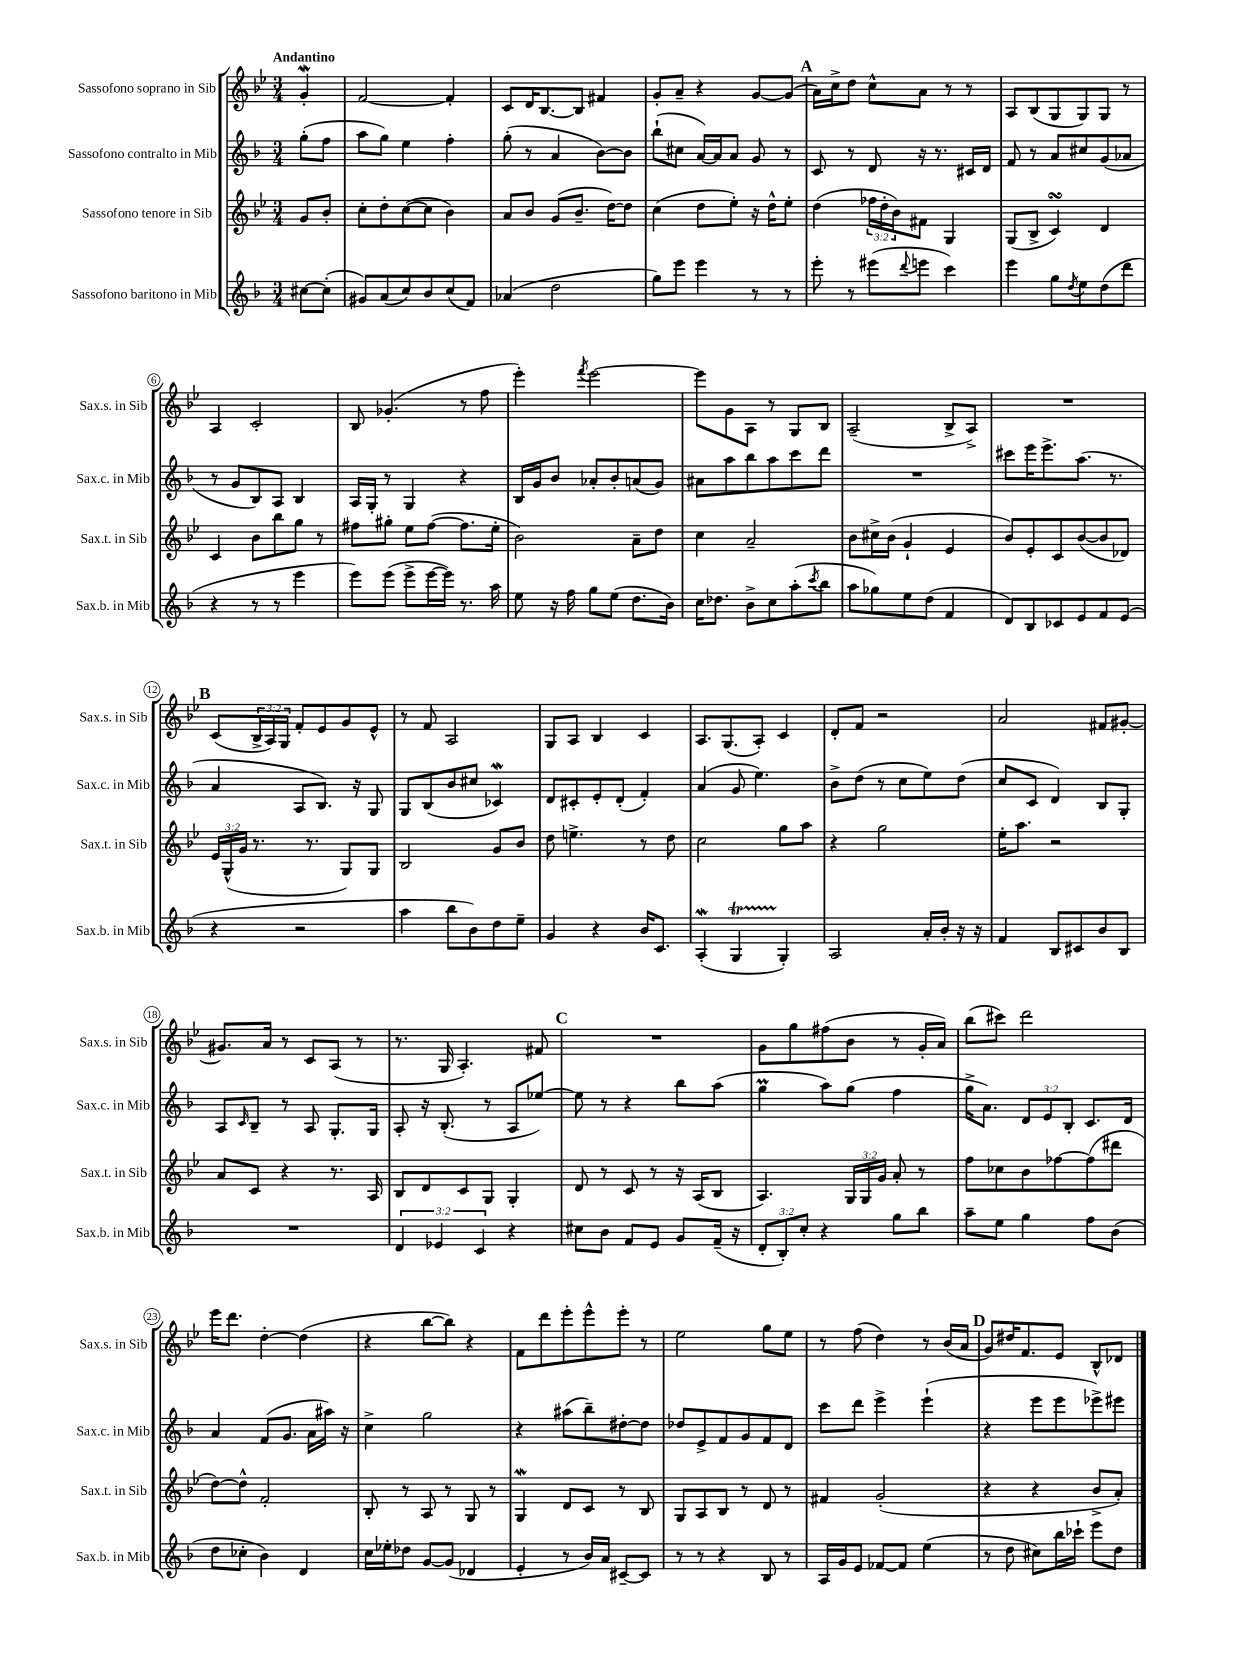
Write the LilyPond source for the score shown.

<<
\new StaffGroup <<
\new Staff = "s0" \with { instrumentName = "Sassofono soprano in Sib" shortInstrumentName = "Sax.s. in Sib" } {
    \clef treble \key bes \major \numericTimeSignature \time 3/4 \override Staff.TupletNumber.text = #tuplet-number::calc-fraction-text \partial 4 \tempo "Andantino"
    g'4-.\mordent |
    f'2~ f'4-. |
    c'8 d'16 bes8.~ bes8 fis'4 |
    g'8-. a'8-- r4 g'8~ g'8( |
    \mark \markup { \bold "A" } a'16) c''16-> d''8 c''8-^ a'8 r8 r8 |
    a8 bes8( g8 g8) g8 r8 |
    a4 c'2-. |
    bes8 ges'4.-.( r8 f''8 |
    ees'''4-.) \acciaccatura { f'''8 } ees'''2~ |
    ees'''8 g'8 a8 r8 g8 bes8 |
    a2--( bes8-> a8->) |
    R2. |
    \mark \markup { \bold "B" } c'8( \tuplet 3/2 { bes16-> a16) g16 } f'8-. ees'8 g'8 ees'8-^ |
    r8 f'8 a2 |
    g8 a8 bes4 c'4 |
    a8. g8.( a8-.) c'4 |
    d'8-. f'8 r2 |
    a'2 fis'8 gis'8~-. |
    gis'8. a'16 r8 c'8 a8( r8 |
    r8. g16 a4.-.) fis'8 |
    \mark \markup { \bold "C" } R2. |
    g'8 g''8 fis''8( bes'8 r8 g'16-. a'16) |
    bes''8( cis'''8) d'''2 |
    ees'''16 d'''8. d''4~-. d''4( |
    r4 bes''8~ bes''8) r4 |
    f'8 d'''8 ees'''8-. ees'''8-^ ees'''8-. r8 |
    ees''2 g''8 ees''8 |
    r8 f''8( d''4) r8 bes'16( a'16 |
    \mark \markup { \bold "D" } g'8) dis''16 f'8. ees'8 bes8-^ des'8 \bar "|." |
}
\new Staff = "s1" \with { instrumentName = "Sassofono contralto in Mib" shortInstrumentName = "Sax.c. in Mib" } {
    \clef treble \key f \major \numericTimeSignature \time 3/4 \override Staff.TupletNumber.text = #tuplet-number::calc-fraction-text \partial 4
    g''8-.( f''8 |
    a''8 g''8) e''4 f''4-. |
    g''8-.( r8 a'4 bes'8~) bes'8 |
    bes''8-!( cis''8 a'16~) a'16 a'8 g'8 r8 |
    \mark \markup { \bold "A" } c'8 r8 d'8 r16 r8. cis'16 d'16 |
    f'8 r8 a'8 cis''8 g'8( aes'8 |
    r8 g'8 bes8) a8 bes4 |
    a16 g16-. r8 g4 r4 |
    bes16 g'16 bes'8 aes'8-. bes'8-. a'8( g'8) |
    ais'8 a''8 bes''8 a''8 c'''8 d'''8 |
    R2. |
    cis'''8 e'''16 e'''8.-> a''8.( r8. |
    \mark \markup { \bold "B" } a'4 a8 bes8.) r16 g8 |
    g8 bes8( bes'8 cis''8 ces'4\mordent) |
    d'8 cis'8-. e'8-. d'8-.( f'4-.) |
    a'4( g'8 e''4.) |
    bes'8-> d''8( r8 c''8 e''8) d''8( |
    c''8 c'8 d'4) bes8 g8-. |
    a8 \grace { c'16 } bes8-- r8 a8 g8.-. g16 |
    a8-. r16 bes8.-.( r8 a8 ees''8~) |
    \mark \markup { \bold "C" } ees''8 r8 r4 bes''8 a''8( |
    g''4\prall a''8) g''8( f''4 |
    g''16-> a'8.) \tuplet 3/2 { d'8 e'8 bes8-. } c'8. d'16 |
    a'4 f'8( g'8. a'16 ais''16) r16 |
    c''4-> g''2 |
    r4 ais''8( bes''8--) dis''8~-. dis''8 |
    des''8 e'8-> f'8 g'8 f'8 d'8 |
    c'''8 d'''8 e'''4-> e'''4-!( |
    \mark \markup { \bold "D" } r4 e'''8 e'''8 ees'''8->) eis'''8 \bar "|." |
}
\new Staff = "s2" \with { instrumentName = "Sassofono tenore in Sib" shortInstrumentName = "Sax.t. in Sib" } {
    \clef treble \key bes \major \numericTimeSignature \time 3/4 \override Staff.TupletNumber.text = #tuplet-number::calc-fraction-text \partial 4
    g'8 bes'8-. |
    c''8-. d''8-. c''8~( c''8 bes'4) |
    a'8 bes'8 g'8( bes'8.-- d''16~) d''8 |
    c''4( d''8 ees''8-.) r16 d''16-^ ees''8-. |
    \mark \markup { \bold "A" } d''4( \tuplet 3/2 { fes''16 d''16-. bes'16) } fis'8 g4 |
    g8( bes8-> c'4\turn) d'4 |
    c'4 bes'8 bes''8 g''8 r8 |
    fis''8 gis''8-. ees''8 fis''8~( fis''8. ees''16-. |
    bes'2) a'8-- d''8 |
    c''4 a'2-- |
    bes'8 cis''16-> bes'16( g'4-! ees'4 |
    bes'8) ees'8-. c'8 bes'8~( bes'8 des'8) |
    \mark \markup { \bold "B" } \tuplet 3/2 { ees'16 g16-^( g'16 } r8. r8. g8) g8 |
    bes2 g'8 bes'8 |
    d''8 e''4.-> r8 d''8 |
    c''2 g''8 a''8 |
    r4 g''2 |
    ees''16-. a''8. r2 |
    a'8 c'8 r4 r8. a16 |
    bes8 d'8 c'8 g8 g4-. |
    \mark \markup { \bold "C" } d'8 r8 c'8 r8 r16 a16( bes8 |
    a4.) \tuplet 3/2 { g16 g16 g'16 } a'8-. r8 |
    f''8 ces''8 bes'8 fes''8~ fes''8( dis'''8 |
    d''8~) d''8-^ f'2-. |
    bes8-. r8 a8 r8 g8 r8 |
    g4\mordent d'8 c'8 r8 bes8 |
    g8 a8 bes8 r8 d'8 r8 |
    fis'4 g'2-.( |
    \mark \markup { \bold "D" } r4 r4 bes'8-> a'8-.) \bar "|." |
}
\new Staff = "s3" \with { instrumentName = "Sassofono baritono in Mib" shortInstrumentName = "Sax.b. in Mib" } {
    \clef treble \key f \major \numericTimeSignature \time 3/4 \override Staff.TupletNumber.text = #tuplet-number::calc-fraction-text \partial 4
    cis''8~ cis''8-.( |
    gis'8) a'8( c''8) bes'8 c''8( f'8) |
    aes'4( d''2 |
    g''8) e'''8 e'''4 r8 r8 |
    \mark \markup { \bold "A" } e'''8-. r8 eis'''8( \appoggiatura { d'''8 } e'''8 c'''4) |
    e'''4 g''8 \acciaccatura { d''8 } e''8 d''8( d'''8 |
    r4 r8 r8 e'''4 |
    e'''8) e'''8( e'''8-> e'''16~ e'''16) r8. a''16 |
    e''8 r16 f''16 g''8 e''8( d''8. bes'16) |
    c''16 des''8. bes'8-> c''8 a''8-.( \acciaccatura { c'''8 } bes''8 |
    a''8 ges''8) e''8 d''8( f'4 |
    d'8) bes8 ces'8 e'8 f'8 e'8( |
    \mark \markup { \bold "B" } r4 r2 |
    a''4 bes''8 bes'8) d''8 e''8-- |
    g'4 r4 bes'16 c'8. |
    a4-.\mordent( g4\startTrillSpan g4-.\stopTrillSpan) |
    a2 a'16-. bes'16-. r16 r16 |
    f'4 bes8 cis'8 bes'8 bes8 |
    R2. |
    \tuplet 3/2 { d'4 ees'4 c'4 } r4 |
    \mark \markup { \bold "C" } cis''8 bes'8 f'8 e'8 g'8 f'16--( r16 |
    \tuplet 3/2 { d'8-. bes8-.) c''8-. } r4 g''8 bes''8 |
    a''8-- e''8 g''4 f''8 bes'8( |
    d''8 ces''8-. bes'4) d'4 |
    c''16 ees''16-. des''8 g'8~ g'8( des'4 |
    e'4-. r8 bes'16) a'16 cis'8~-- cis'8 |
    r8 r8 r4 bes8 r8 |
    a16 g'16 e'8 fes'8~ fes'8 e''4( |
    \mark \markup { \bold "D" } r8 d''8 cis''8) bes''16 ces'''16-! e'''8 d''8 \bar "|." |
}
>>
>>
\layout { \context { \Score \override BarNumber.stencil = #(make-stencil-circler 0.1 0.3 ly:text-interface::print) } }
